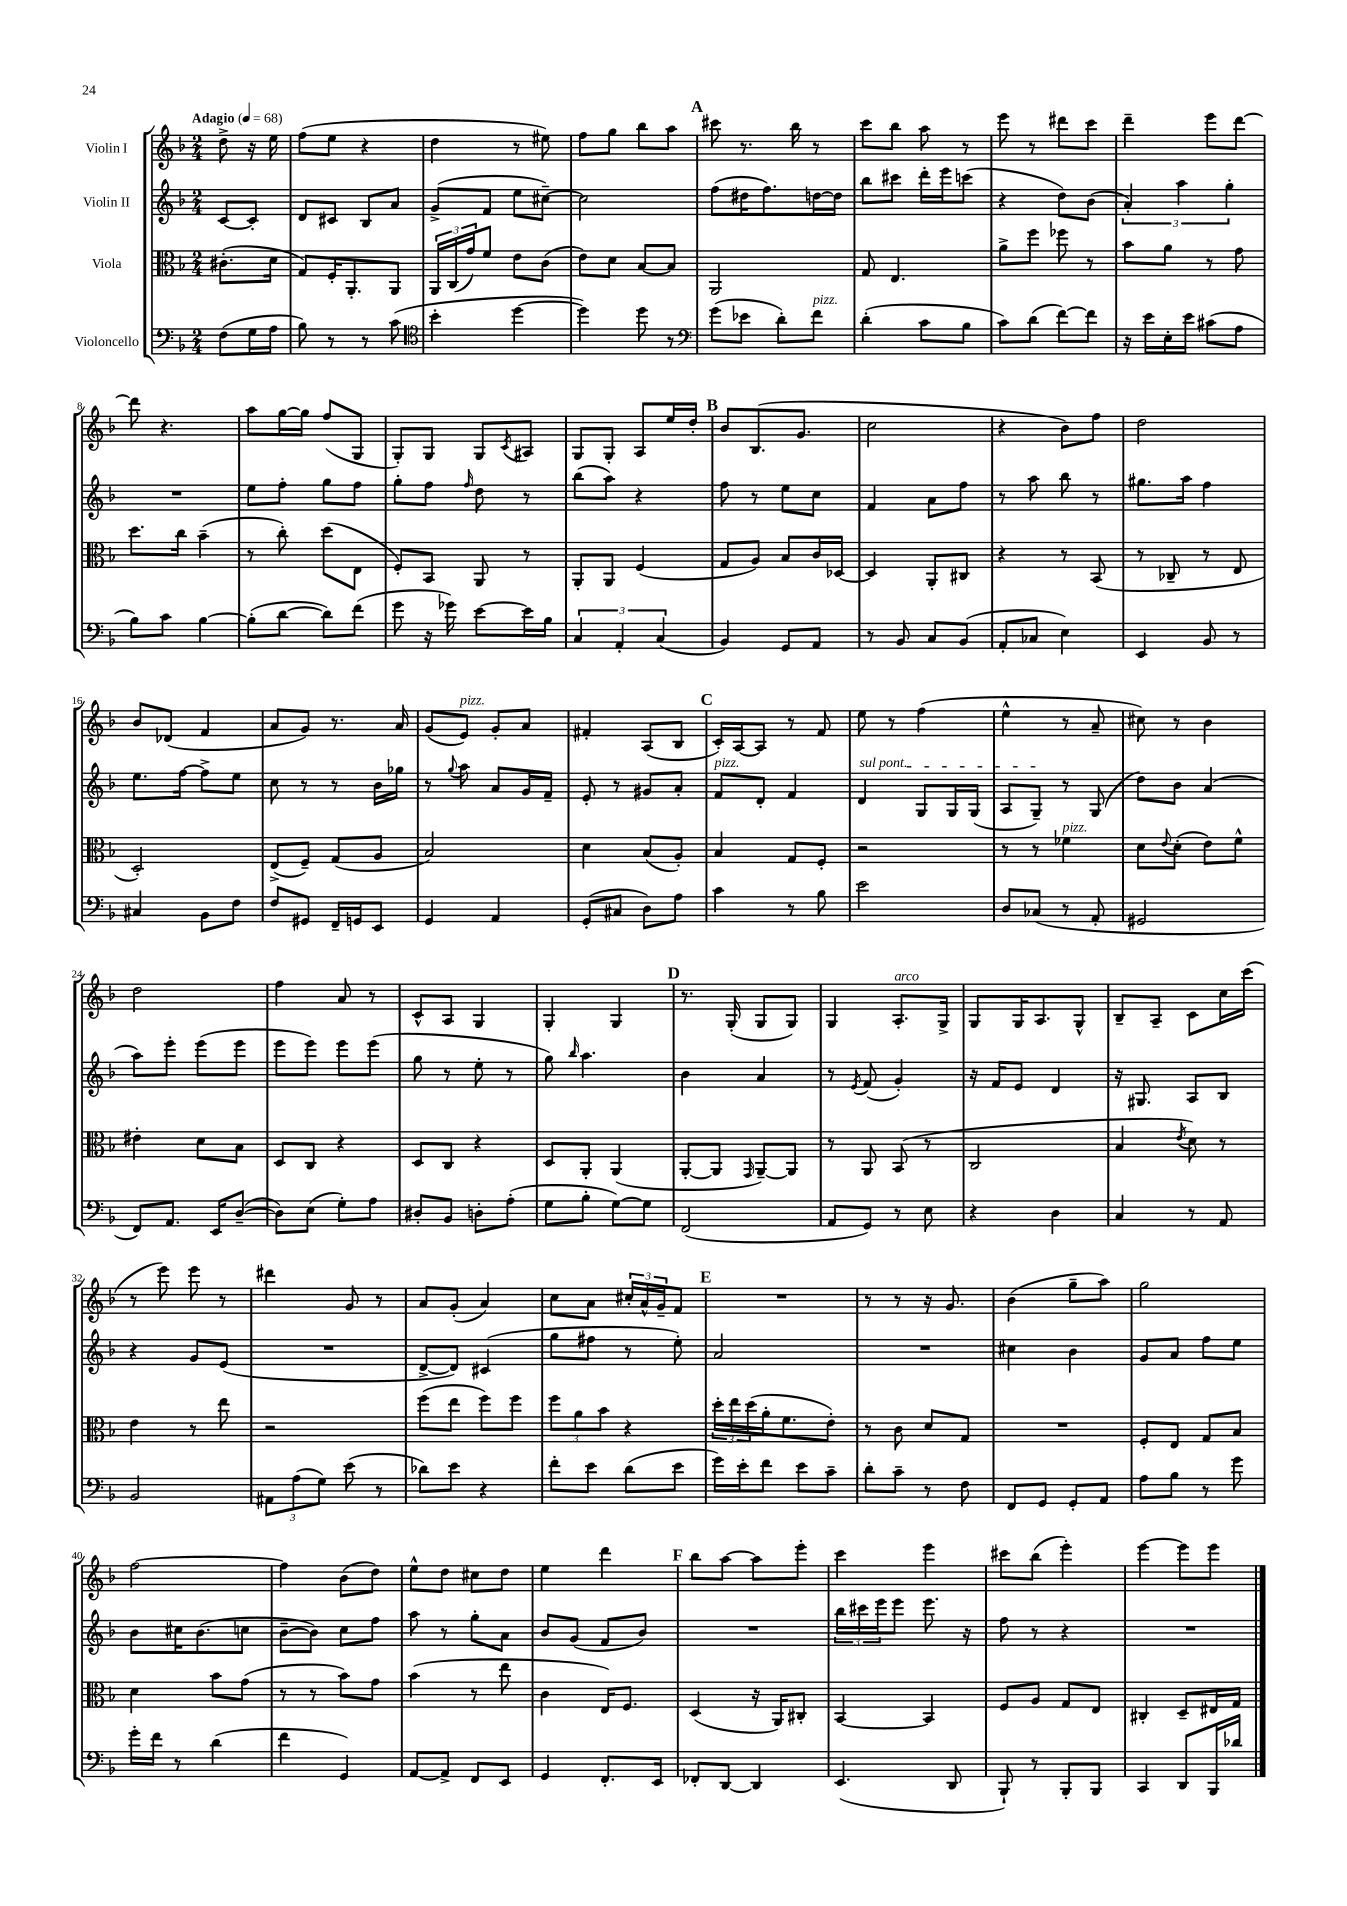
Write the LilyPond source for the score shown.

<<
\new StaffGroup <<
\new Staff = "s0" \with { instrumentName = "Violin I" } {
    \clef treble \key f \major \numericTimeSignature \time 2/4 \partial 4 \tempo "Adagio" 4 = 68
    d''8-> r16 e''16 |
    f''8( e''8 r4 |
    d''4 r8 eis''8) |
    f''8 g''8 bes''8 a''8 |
    \mark \markup { \bold "A" } cis'''8 r8. bes''16 r8 |
    c'''8 bes''8 a''8 r8 |
    e'''8 r8 dis'''8 c'''8 |
    d'''4-- e'''8 d'''8~ |
    d'''8 r4. |
    a''8 g''16~ g''16 f''8( g8 |
    g8-.) g8 g8 \acciaccatura { c'8 } ais8 |
    g8 g8-. a8 e''16 d''16-. |
    \mark \markup { \bold "B" } bes'8 bes8.( g'8. |
    c''2 |
    r4 bes'8) f''8 |
    d''2 |
    bes'8 des'8( f'4 |
    a'8 g'8) r8. a'16 |
    g'8( e'8^\markup { \italic "pizz." }) g'8-. a'8 |
    fis'4-. a8( bes8 |
    \mark \markup { \bold "C" } c'16-.) a16~ a8 r8 f'8 |
    e''8 r8 f''4( |
    e''4-^ r8 a'8-- |
    cis''8) r8 bes'4 |
    d''2 |
    f''4 a'8 r8 |
    c'8-^ a8 g4 |
    g4-. g4 |
    \mark \markup { \bold "D" } r8. g16-.( g8 g8) |
    g4 a8.-.^\markup { \italic "arco" } g16-> |
    g8 g16 a8. g8-^ |
    bes8-- a8-- c'8 c''16 c'''16( |
    r8 e'''8) e'''8 r8 |
    dis'''4 g'8 r8 |
    a'8 g'8-.( a'4) |
    c''8 a'8 \tuplet 3/2 { cis''16-. a'16-^ g'16-- } f'8 |
    \mark \markup { \bold "E" } R2 |
    r8 r8 r16 g'8. |
    bes'4( g''8-- a''8) |
    g''2 |
    f''2~ |
    f''4 bes'8( d''8) |
    e''8-^ d''8 cis''8 d''8 |
    e''4 d'''4 |
    \mark \markup { \bold "F" } bes''8 a''8~ a''8 e'''8-. |
    c'''4 e'''4 |
    cis'''8 bes''8( e'''4-.) |
    e'''4~ e'''8 e'''8 \bar "|." |
}
\new Staff = "s1" \with { instrumentName = "Violin II" } {
    \clef treble \key f \major \numericTimeSignature \time 2/4 \partial 4
    c'8~ c'8-. |
    d'8 cis'8 bes8 a'8 |
    g'8->( f'8 e''8 cis''8~--) |
    cis''2 |
    \mark \markup { \bold "A" } f''8( dis''16 f''8.) d''16~ d''16 |
    bes''8 cis'''8 d'''16-. e'''16 c'''8( |
    r4 d''8) bes'8( |
    \tuplet 3/2 { a'4-.) a''4 g''4-. } |
    R2 |
    e''8 f''8-. g''8 f''8 |
    g''8-. f''8 \grace { f''16 } d''8 r8 |
    bes''8( a''8) r4 |
    \mark \markup { \bold "B" } f''8 r8 e''8 c''8 |
    f'4 a'8 f''8 |
    r8 a''8 bes''8 r8 |
    gis''8. a''16 f''4 |
    e''8. f''16~ f''8-> e''8 |
    c''8 r8 r8 bes'16 ges''16 |
    r8 \appoggiatura { g''8 } a''8 a'8 g'16 f'16-- |
    e'8-. r8 gis'8 a'8-. |
    \mark \markup { \bold "C" } f'8^\markup { \italic "pizz." } d'8-. f'4 |
    \once \override TextSpanner.bound-details.left.text = \markup { \italic "sul pont." } d'4\startTextSpan g8 g16 g16( |
    a8 g8--\stopTextSpan) r8 g8( |
    d''8) bes'8 a'4( |
    a''8) e'''8-. e'''8( e'''8 |
    e'''8 e'''8) e'''8 e'''8( |
    g''8 r8 e''8-. r8 |
    g''8) \grace { bes''16 } a''4. |
    \mark \markup { \bold "D" } bes'4 a'4 |
    r8 \acciaccatura { e'8 } f'8( g'4-.) |
    r16 f'16 e'8 d'4 |
    r16 gis8. a8 bes8 |
    r4 g'8 e'8( |
    R2 |
    d'8~-> d'8) cis'4( |
    g''8 fis''8 r8 e''8-.) |
    \mark \markup { \bold "E" } a'2 |
    R2 |
    cis''4 bes'4 |
    g'8 a'8 f''8 e''8 |
    bes'8 cis''16 bes'8.( c''8 |
    bes'8~-- bes'8) c''8 f''8 |
    a''8 r8 g''8-. a'8 |
    bes'8 g'8( f'8 bes'8) |
    \mark \markup { \bold "F" } R2 |
    \tuplet 3/2 { bes''16 cis'''16 e'''16 } e'''8 e'''8. r16 |
    f''8 r8 r4 |
    R2 \bar "|." |
}
\new Staff = "s2" \with { instrumentName = "Viola" } {
    \clef alto \key f \major \numericTimeSignature \time 2/4 \partial 4
    cis'8.-.( d'16 |
    g8) f16-. a,8.-. a,8 |
    \tuplet 3/2 { a,16 c16( g'16) } f'8 e'8 c'8( |
    e'8) d'8 bes8~ bes8 |
    \mark \markup { \bold "A" } a,2 |
    g8 e4. |
    a'8-> f''8 fes''8 r8 |
    bes'8 a'8 r8 g'8 |
    d''8. c''16 bes'4--( |
    r8 c''8-.) d''8( e8 |
    f8-.) bes,8 a,8 r8 |
    a,8-. a,8 f4( |
    \mark \markup { \bold "B" } g8 a8) bes8 c'16 des16~ |
    des4 a,8-. cis8 |
    r4 r8 bes,8( |
    r8 ces8-- r8 e8 |
    d2-.) |
    e8->( f8--) g8( a8 |
    bes2) |
    d'4 bes8( a8-.) |
    \mark \markup { \bold "C" } bes4 g8 f8-. |
    r2 |
    r8 r8 fes'4^\markup { \italic "pizz." } |
    d'8 \appoggiatura { e'8 } d'8-.( e'8) f'8-^ |
    eis'4-. d'8 bes8 |
    d8 c8 r4 |
    d8 c8 r4 |
    d8 a,8-. a,4( |
    \mark \markup { \bold "D" } a,8~-. a,8 \grace { g,16 } a,8~--) a,8 |
    r8 a,8 bes,8( r8 |
    c2 |
    bes4 \acciaccatura { e'8 } d'8) r8 |
    e'4 r8 e''8 |
    r2 |
    f''8( e''8 f''8) f''8 |
    \tuplet 3/2 { f''8 a'8 bes'8 } r4 |
    \mark \markup { \bold "E" } \tuplet 3/2 { d''16-. e''16 d''16( } a'16-. f'8. e'8-.) |
    r8 c'8 d'8 g8 |
    R2 |
    f8-. e8 g8 bes8 |
    d'4 bes'8 g'8( |
    r8 r8 bes'8) g'8 |
    bes'4( r8 e''8 |
    c'4 e16) f8. |
    \mark \markup { \bold "F" } d4( r16 a,16) cis8-. |
    bes,4~ bes,4 |
    f8 a8 g8 e8 |
    cis4-. d8-- eis16 g16 \bar "|." |
}
\new Staff = "s3" \with { instrumentName = "Violoncello" } {
    \clef bass \key f \major \numericTimeSignature \time 2/4 \partial 4
    f8( g16 a16 |
    bes8) r8 r8 c'8( |
    \clef tenor bes'4-. d''4~ |
    d''4) d''8 r8 |
    \mark \markup { \bold "A" } \clef bass g'8( ees'8 d'8-.) f'8^\markup { \italic "pizz." } |
    d'4-.( c'8 bes8 |
    c'8) d'8( f'8~) f'8 |
    r16 e'16 e16-. e'16 cis'8( a8 |
    bes8) c'8 bes4~ |
    bes8-.( d'8~ d'8) f'8( |
    g'8 r16 ges'16) e'8~ e'16 bes16 |
    \tuplet 3/2 { c4 a,4-. c4( } |
    \mark \markup { \bold "B" } bes,4) g,8 a,8 |
    r8 bes,8 c8 bes,8( |
    a,8-. ces8 e4) |
    e,4 bes,8 r8 |
    cis4 bes,8 f8 |
    f8 gis,8 f,16-- g,16 e,8 |
    g,4 a,4 |
    g,8-.( cis8 d8) a8 |
    \mark \markup { \bold "C" } c'4 r8 bes8 |
    e'2 |
    d8 ces8( r8 a,8-. |
    gis,2 |
    f,8) a,8. e,16 d8~--( |
    d8) e8( g8-.) a8 |
    dis8-. bes,8 d8-. a8-.( |
    g8 bes8-. g8~) g8 |
    \mark \markup { \bold "D" } f,2( |
    a,8 g,8) r8 e8 |
    r4 d4 |
    c4 r8 a,8 |
    bes,2 |
    \tuplet 3/2 { ais,8 a8( g8) } e'8( r8 |
    des'8) e'8 r4 |
    f'8-. e'8 d'8( e'8 |
    \mark \markup { \bold "E" } g'16) e'16-. f'8 e'8 c'8-- |
    d'8-. c'8-- r8 f8 |
    f,8 g,8 g,8-. a,8 |
    a8 bes8 r8 g'8 |
    g'16-. f'16 r8 d'4( |
    f'4 g,4) |
    a,8~ a,8-> f,8 e,8 |
    g,4 f,8.-. e,16 |
    \mark \markup { \bold "F" } fes,8-. d,8~ d,4 |
    e,4.( d,8 |
    bes,,8-!) r8 bes,,8-. bes,,8 |
    c,4 d,8 bes,,16 des'16 \bar "|." |
}
>>
>>
